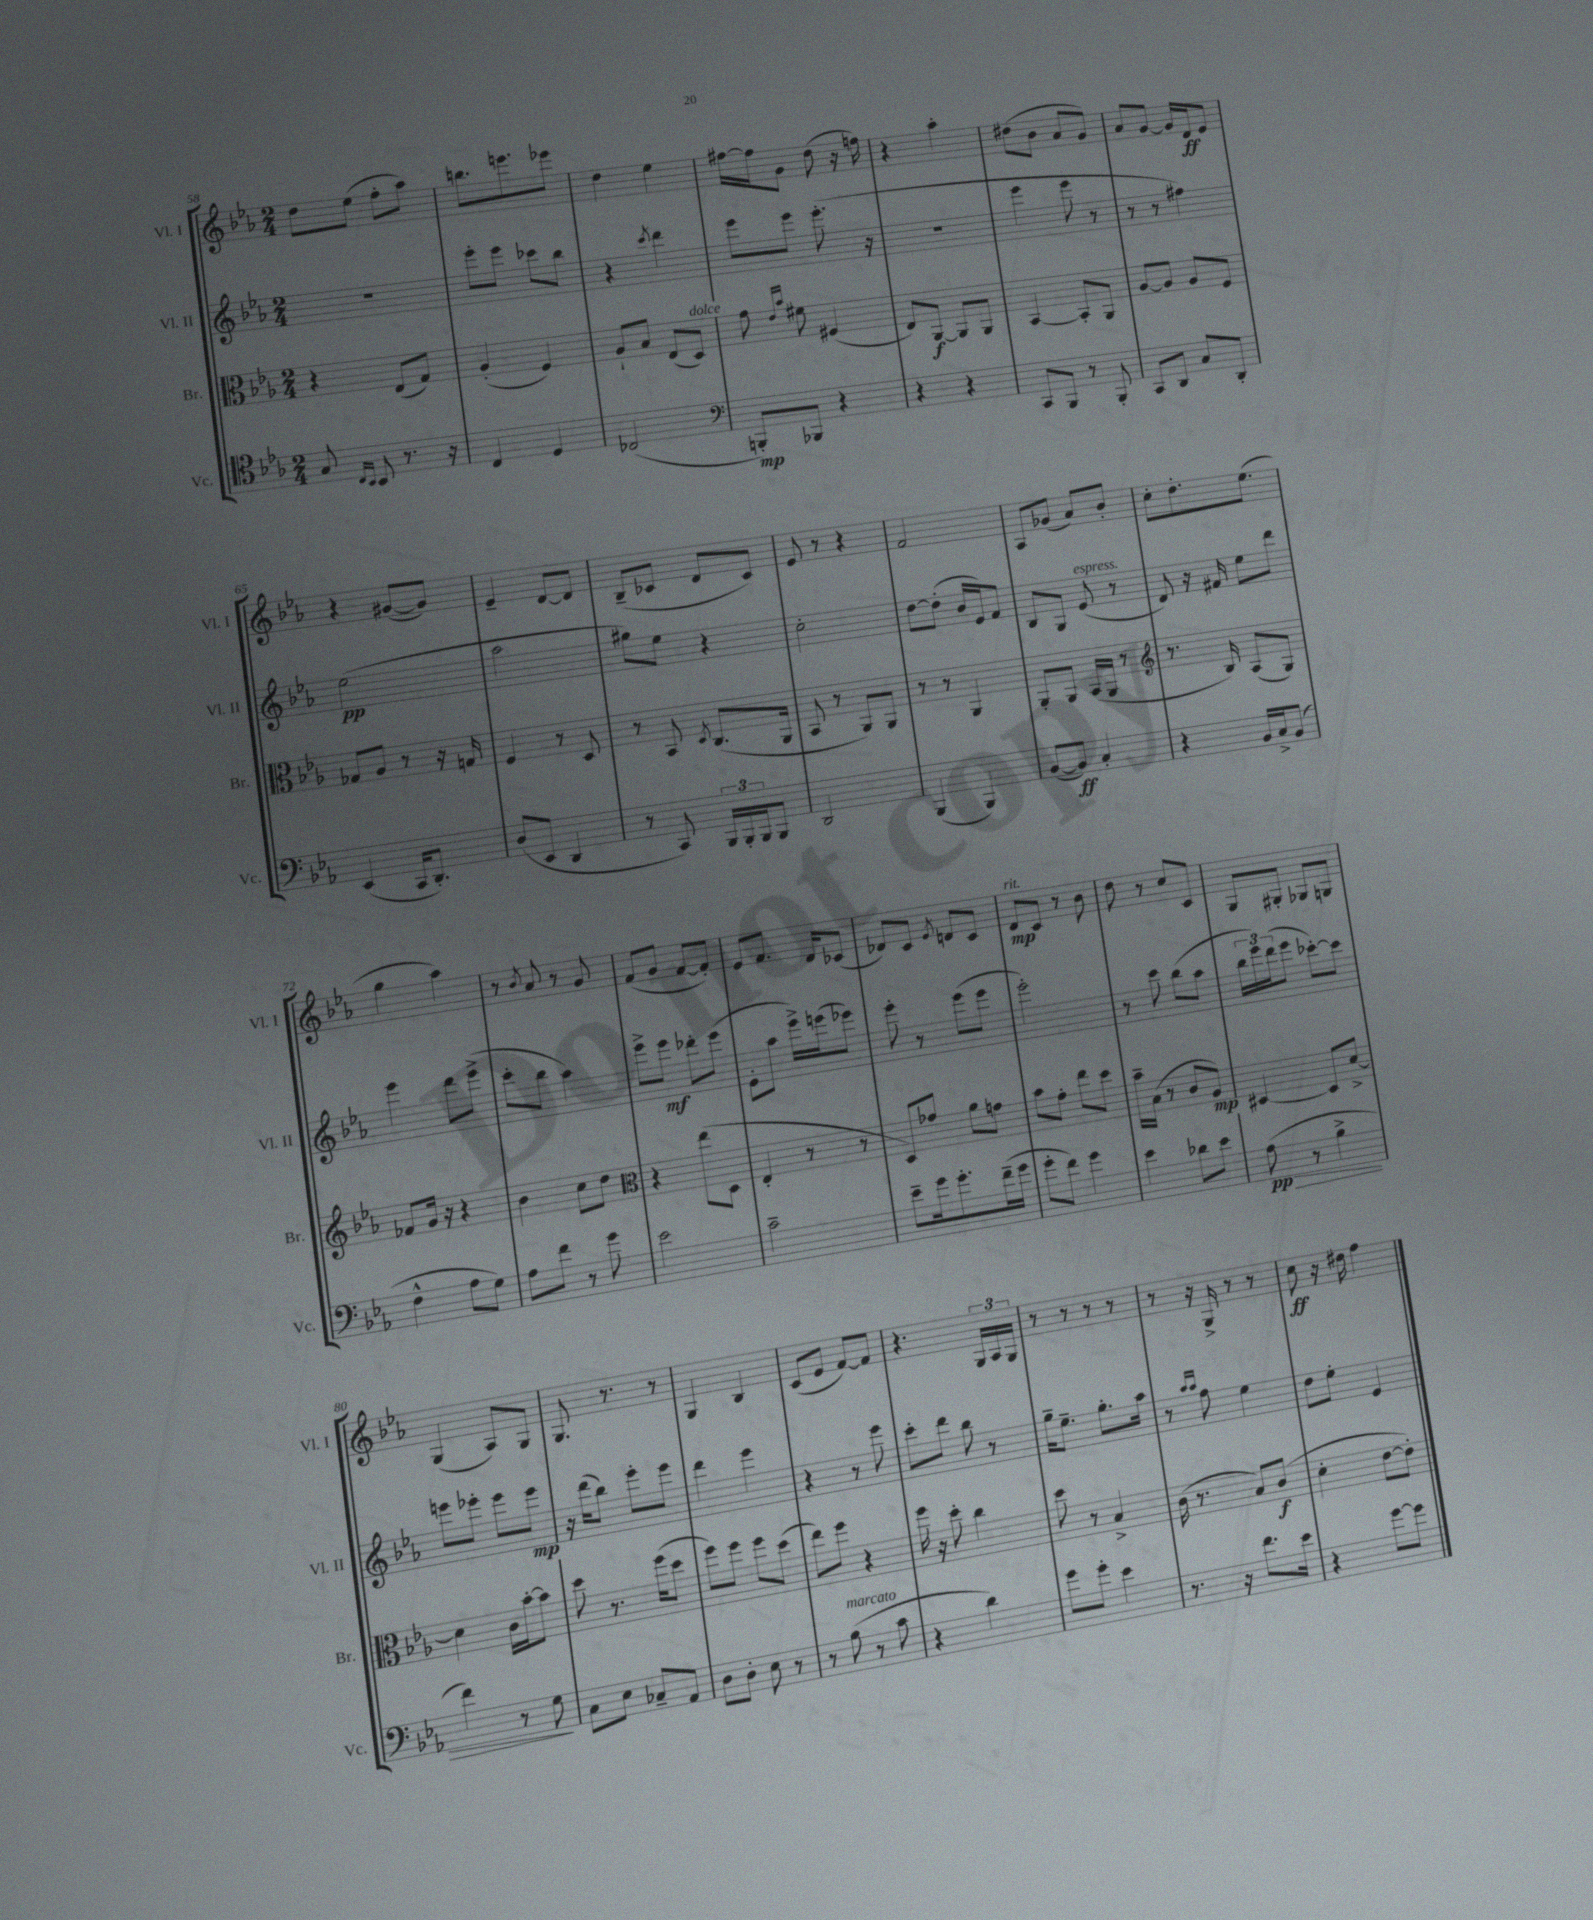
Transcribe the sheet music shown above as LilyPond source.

<<
\new StaffGroup <<
\new Staff = "s0" \with { instrumentName = "Vl. I" shortInstrumentName = "Vl. I" } {
    \clef treble \key ees \major \numericTimeSignature \time 2/4
    d''8 ees''8( f''8-. aes''8) |
    b''8. e'''8. ees'''8 |
    d''4 ees''4 |
    fis''16~ fis''16 g'8 d''8( r16 f''16) |
    r4 aes''4-. |
    dis''8( bes'8 aes'8 g'8) |
    aes'8 g'8~ g'16 d'16\ff ees'8 |
    r4 gis'8~( gis'8) |
    ees'4-- d'8~ d'8 |
    bes8--( ces'8 d'8 ces'8) |
    ees'8 r8 r4 |
    f'2 |
    aes8 ges'8( aes'8) bes'8-. |
    c''8-. d''8.-. ees''8.( |
    g''4 aes''4) |
    r8 \acciaccatura { bes'8 } aes'8 r8 g'8 |
    f'8( g'8 f'8~ f'8-.) |
    ees'8 f'8. d'16 ces'8( |
    des'8) c'8 \acciaccatura { ees'8 } d'8 c'8 |
    d'8\mp^\markup { \italic "rit." } c'8 r8 bes'8 |
    d''8 r8 c''8 c'8 |
    g8 gis8-. ges8 g8 |
    g4( aes8) g8 |
    g8. r8. r8 |
    g4 bes4 |
    c'8( ees'8 f'8~) f'8 |
    r4. \tuplet 3/2 { g16 aes16 g16 } |
    r8 r8 r8 r8 |
    r8 r16 g16-> r8 r8 |
    c''8\ff r16 dis''16 f''4 \bar "|." |
}
\new Staff = "s1" \with { instrumentName = "Vl. II" shortInstrumentName = "Vl. II" } {
    \clef treble \key ees \major \numericTimeSignature \time 2/4
    R2 |
    ees'''8-. ees'''8 ces'''8 bes''8 |
    r4 \acciaccatura { c'''8 } d'''4 |
    ees'''8 ees'''8 ees'''8.-.( r16 |
    r2 |
    ees'''4 ees'''8 r8 |
    r8 r8 fis''4) |
    ees''2\pp( |
    aes''2 |
    gis''8) ees''8 r4 |
    c''2-. |
    d''8~ d''8-.( bes'16 ees'16) f'8 |
    bes8 g8 ees'8^\markup { \italic "espress." }( r8 |
    d'8) r16 fis'16 ees''8 d'''8 |
    ees'''4 d'''8 ees'''8->( |
    c'''8-. bes''8 aes''4) |
    ees'''8-> ees'''8\mf des'''8-. ees'''8( |
    ees'8-. aes''8 ees'''16->) e'''16( ees'''8) |
    ees'''8-. r8 ees'''8( ees'''8 |
    ees'''2-.) |
    r8 c'''8 bes''8( aes''8 |
    \tuplet 3/2 { bes''16 ees'''16) d'''16( } ees'''8 ces'''8~-.) ces'''8 |
    e'''8 ees'''8-. ees'''8 ees'''8\mp |
    r16 d'''16( bes''8) ees'''8-. ees'''8 |
    d'''4 ees'''4 |
    r4 r8 ees'''8 |
    c'''8-. d'''8 bes''8 r8 |
    g''16-- ees''8.-- g''8.-. aes''16 |
    r8 \grace { aes''16 aes''16 } f''8 ees''4 |
    d''8 ees''8-. ees'4 \bar "|." |
}
\new Staff = "s2" \with { instrumentName = "Br." shortInstrumentName = "Br." } {
    \clef alto \key ees \major \numericTimeSignature \time 2/4
    r4 ees8( g8) |
    aes4-.( f4) |
    aes8-! bes8 ees8( d8^\markup { \italic "dolce" }) |
    g'8 \grace { ees'16 bes'16 } fis'8 fis4( |
    ees8) aes,8~\f aes,8 aes,8 |
    bes,4~ bes,8-. aes,8 |
    aes8~ aes8 aes8 f8 |
    ges8 aes8 r8 r16 g16 |
    f4 r8 d8 |
    r8 bes,8 \acciaccatura { d8 } c8.( aes,16 |
    bes,8 r8 aes,8) aes,8 |
    r8 r8 aes,4 |
    aes,8-. aes,8 bes,16( aes,16 r8 |
    \clef treble r8. bes16) aes8( g8) |
    fes'8 g'16 r16 r4 |
    bes'4 c''8 d''8 |
    \clef alto r4 ees''8( d8 |
    ees4-. r8 r8 |
    d8) ges'8 aes'8 g'8 |
    bes'8 g'8-. ees''8 d''8 |
    bes'16-- bes16( r8 c'8 aes8\mp) |
    dis4~ dis8 d'8~-> |
    d'4 c'16 bes'16~-. bes'8 |
    d''8 r8. f''16( d''8 |
    f''8) f''8 f''8 d''8( |
    ees''8) f''8 r4 |
    f''16 r16 d''8-. c''4 |
    d''8 r8 bes4-> |
    c'16( r8. bes8) c'8\f( |
    d'4-. ees'8~ ees'8-.) \bar "|." |
}
\new Staff = "s3" \with { instrumentName = "Vc." shortInstrumentName = "Vc." } {
    \clef tenor \key ees \major \numericTimeSignature \time 2/4
    g8 \grace { c16 bes,16 } bes,8 r8. r16 |
    c4 d4 |
    ces2( |
    \clef bass b,,8-.\mp) bes,,8 r4 |
    r4 r4 |
    c,8 bes,,8 r8 bes,,8-. |
    c,8 d,8 c8 d,8-. |
    ees,4( c,16 d,8.-.) |
    d8( ees,8 d,4 |
    r8 c,8) \tuplet 3/2 { bes,,16 bes,,16-. bes,,16 } bes,,8 |
    d,2 |
    bes,,4( bes,,4) |
    bes,8~( bes,8\ff) c4-. |
    r4 bes,16 c16-> bes,8( |
    f4-^ aes8 g8) |
    aes8 f'8 r8 g'8 |
    ees'2 |
    c'2-- |
    ees'8-- g'16 g'8.-. f'16--( g'16 |
    g'8-. f'8) g'4 |
    ees'4 des'8 ees'8 |
    aes8\pp\>( r8 bes4-> |
    f'4) r8 g8\! |
    c8 ees8 ces8-- aes,8 |
    d8 d8-. ees8 r8 |
    r8 bes8^\markup { \italic "marcato" }( r8 c'8 |
    r4 d'4) |
    g'8 g'8-. ees'4 |
    r8. r16 f'8. ees'16 |
    r4 g'8~ g'8 \bar "|." |
}
>>
>>
\layout { \context { \Score currentBarNumber = #58 } }
